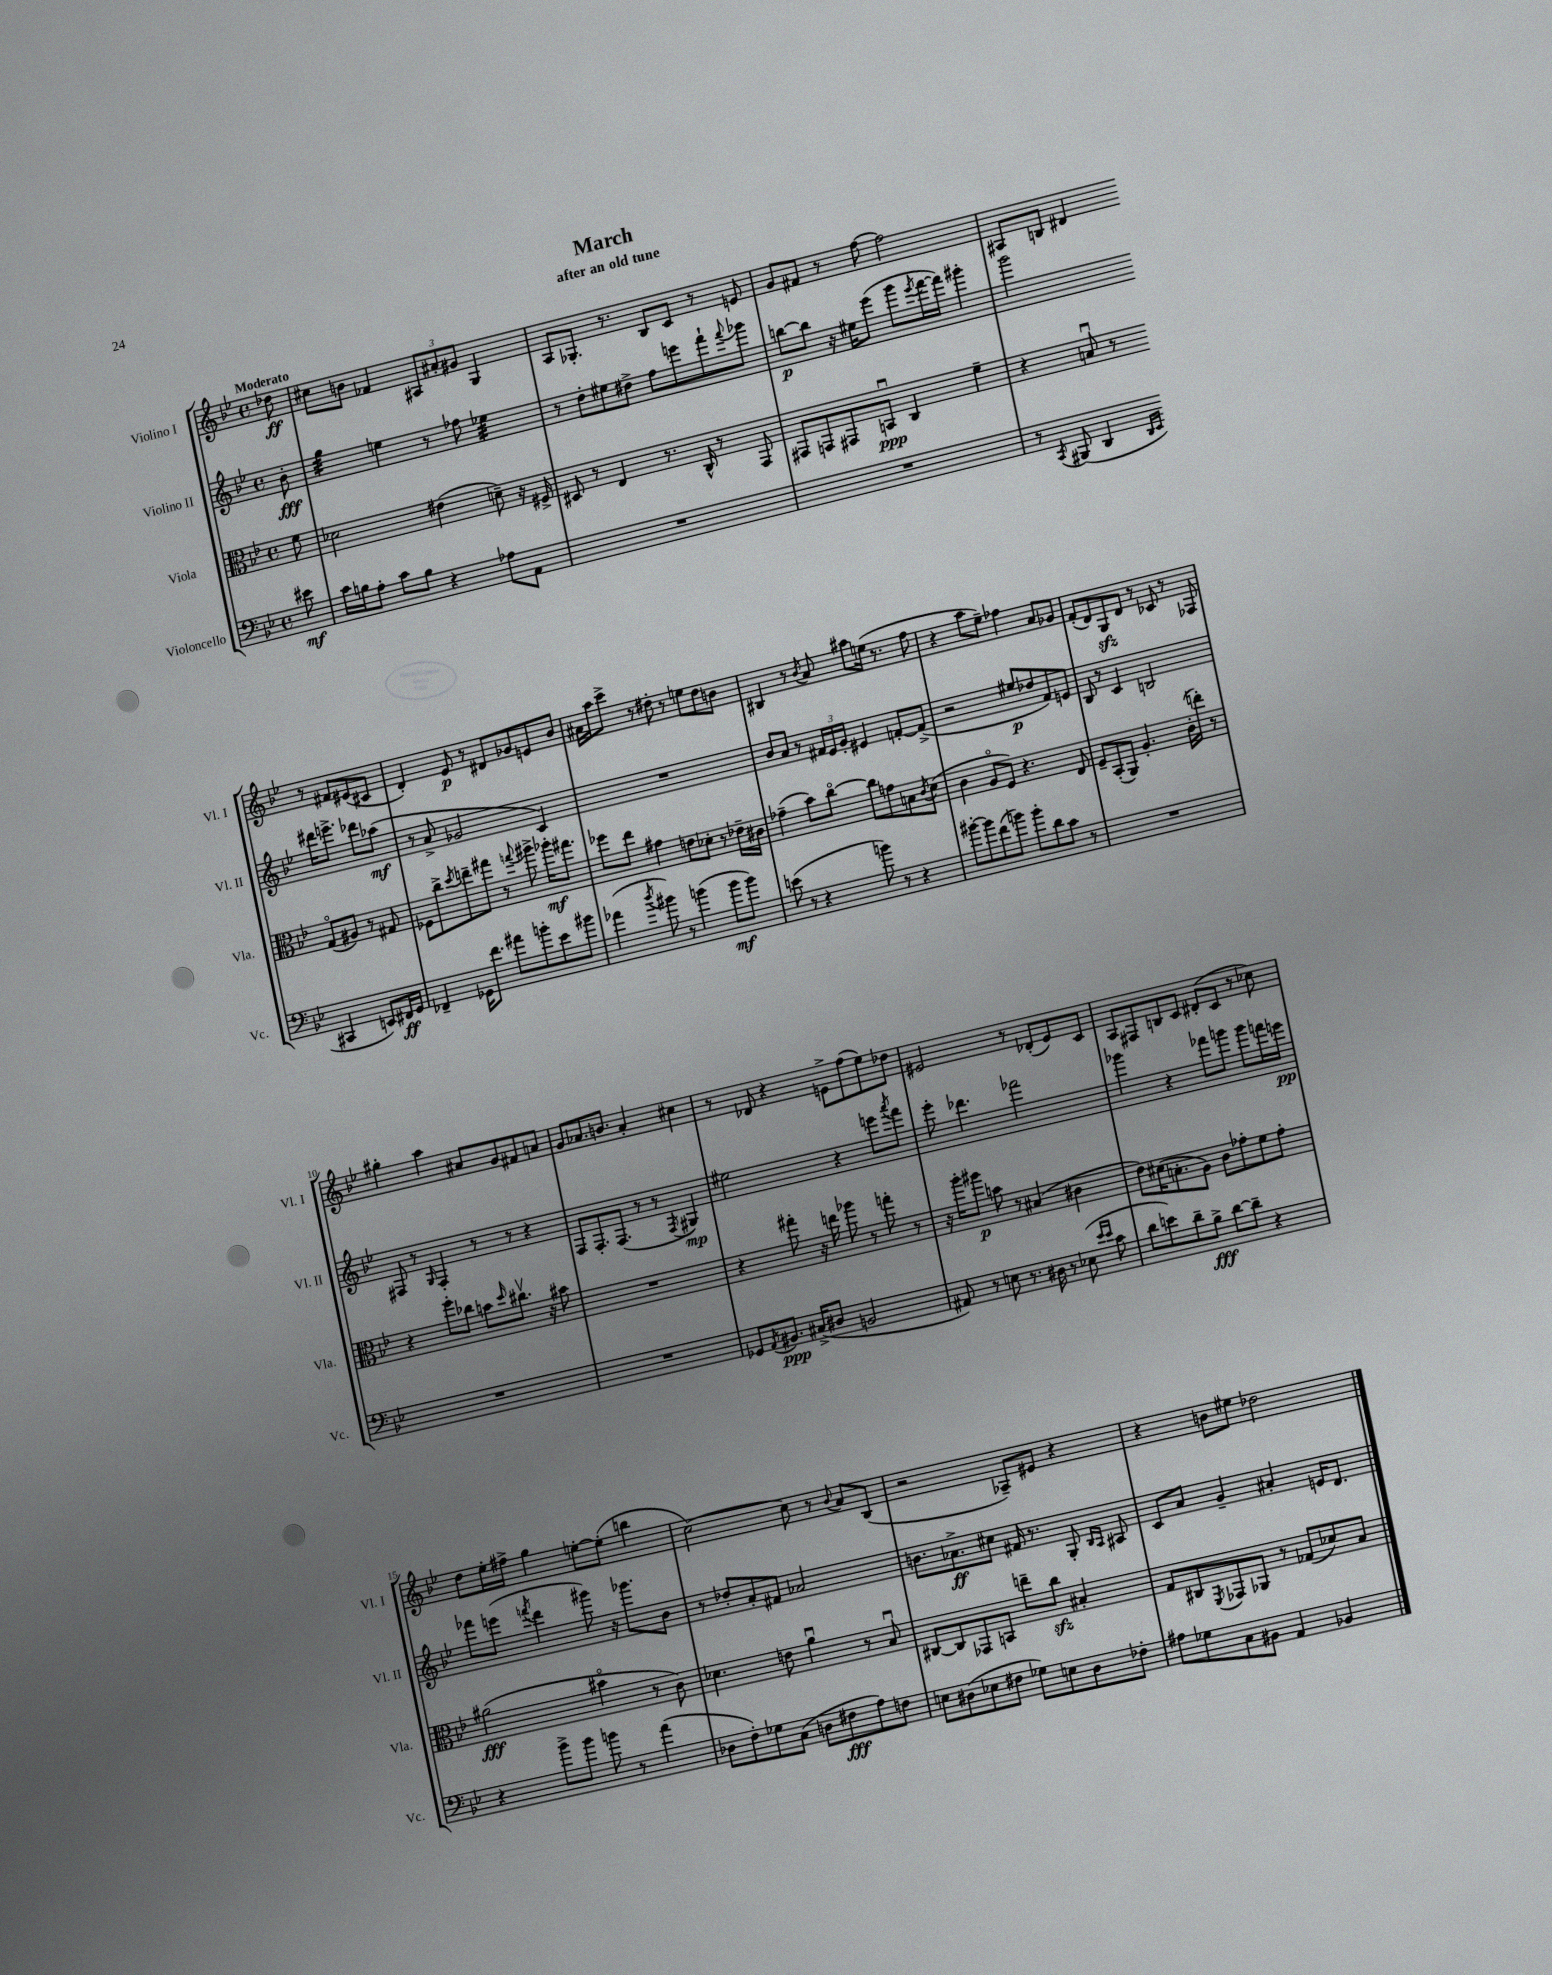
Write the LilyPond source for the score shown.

\header { title = "March" subtitle = "after an old tune" }
<<
\new StaffGroup <<
\new Staff = "s0" \with { instrumentName = "Violino I" shortInstrumentName = "Vl. I" } {
    \clef treble \key bes \major \defaultTimeSignature \time 4/4 \partial 8 \tempo "Moderato"
    des''8\ff |
    cis''8 b'8 fes'4 \tuplet 3/2 { ais8 ais'8-. gis'8 } g4 |
    a8 ges8.-. r8. bes8 c'8 r8 e'8 |
    g'8 fis'8 r8 f''8~ f''2 |
    ais8 b8 dis'4 r8 fis'8 eis'8( cis'8 |
    d'4-.) ees'8\p r8 dis'8 ges'8 e'8 bes'8 |
    ais'16 a''16 c'''8-> r8 dis''8-. r8 e''8 dis''8 b'8 |
    bis4 r8 \acciaccatura { bes'8 } a'8 ais''8 e''16( r8. f''8 |
    r4 a''8 ees''8--) fes''4 a'8 ges'8 |
    f'8-.( d'8) g8\sfz d'8 r8 ces'8 r8 fes8 |
    gis''4-. a''4 ais'8 g'8 fis'8 a'8 |
    g'8 aes'8. b'8. aes'4-. cis''4 |
    r8 des'8 r4 e'8-> f''8( ees''8) des''8 |
    eis'2 r8 des'8-.( eis'8) c'8 |
    a8 fis8 b8 c'8 dis'8-.( c'8 r8 ces''8) |
    d''8 ees''16-. fis''16-> g''4 e''8~-. e''8-.( b''4 |
    c''2~) c''8 r8 \appoggiatura { bes'8 } a'8 bes8( |
    r2 aes8--) eis'8 r4 |
    r4 b'8 eis''8 des''2 \bar "|." |
}
\new Staff = "s1" \with { instrumentName = "Violino II" shortInstrumentName = "Vl. II" } {
    \clef treble \key bes \major \defaultTimeSignature \time 4/4 \partial 8
    bes'8-.\fff |
    g''4:32 e''4 r8 fes''8 ees''4:32 |
    r8 d''8-. eis''8 dis''8-> f''8 e'''8 f'''8-! \appoggiatura { f'''8 } ges'''8 |
    b''8~\p b''8 r16 eis''16 ees'''8( g'''8 \acciaccatura { ees'''8 } f'''16~ f'''16) gis'''4-. |
    g'''2 dis'''16 e'''8.-> des'''8 aes''8\mf( |
    r8 a'8-> ges'2 c'4) |
    R1 |
    bes'8 a'8 r8 \tuplet 3/2 { fis'16 ees'16 g'16-. } eis'4 f'8~-. f'8->( |
    r2 eis''8\p des''8 f'8) e'8 |
    bes8 r8 c'4 b2 |
    fis8 r8 \grace { g16 } fis4-. r8 r8 r4 |
    f8 f8.-. f8.( r8 r8 \acciaccatura { f8 } gis4\mp) |
    eis''2 r4 e'''8 \acciaccatura { a'''8 } f'''8 |
    ees'''8-. des'''4. fes'''2 |
    ges'''4 r4 fes'''8 g'''8 g'''8 f'''16 e'''16\pp |
    fes'''8 e'''8( \acciaccatura { f'''8 } d'''4 gis'''8) r16 ges'''8. bes'8 |
    r8 des''8-. a'8-. fis'8 aes'2 |
    b'8. aes'8.->\ff cis''8 fis'16 r8. g8-. \grace { bes16 a16 } ais8 |
    c'8 a'8 g'4-- ais'4-. e'16 d'8. \bar "|." |
}
\new Staff = "s2" \with { instrumentName = "Viola" shortInstrumentName = "Vla." } {
    \clef alto \key bes \major \defaultTimeSignature \time 4/4 \partial 8
    f'8 |
    des'2 eis'4( d'8--) r16 fis16-> |
    dis8 r8 ees4 r8. c16-^ r8 g,8 |
    gis,8 g,8 gis,8 b,8\downbow\ppp c4 f'4-- |
    r4 b8\downbow r8 g8\flageolet( ais8) r8 gis8 |
    fes8 c''8-> \acciaccatura { d''8 } e''8-- gis''8 r8 \appoggiatura { g''8 } ais''8-> aes''16-.\mf gis''8. |
    fes''8 ees''8 gis'4 e'8 des'8-. r8 ees'16-- cis'16 |
    ges'4--( bes'8) c''8~\flageolet c''8 g'8 b8 \acciaccatura { c'8 } d'8( |
    c'4 a8\flageolet f8) r4. ees8 |
    f8-- bes,8-.( a,8) a4.-. c'16-.( e''16-.) r8 |
    r4 f''8-. ces''8 b'8 \grace { d''16 } cis''8.\upbow r16 bis'8 |
    R1 |
    r4 gis''8-. r16 e''16 aes''8 r8 g''8-. r8 |
    r16 a''16-. ais''8\p b'8 r8 bis4( cis'4 |
    ees'8) dis'16( b8.-. a8) c'8 ges'8-. f'8 ges'8-. |
    ais'2\fff( bis'4\flageolet r8 c'8) |
    des'4. e'8 a'4\downbow r8 bes8\downbow |
    cis8~ cis8 ges,8 b,8 e''8-- c''8\sfz bis4-. |
    g8 cis8 \acciaccatura { f,8 } ges,8 aes,8 r8 ges8( des'8) bes8 \bar "|." |
}
\new Staff = "s3" \with { instrumentName = "Violoncello" shortInstrumentName = "Vc." } {
    \clef bass \key bes \major \defaultTimeSignature \time 4/4 \partial 8
    eis'8\mf |
    c'16 b16 a8-. c'8 b8 r4 aes8 a,8 |
    R1 |
    R1 |
    r8 \acciaccatura { c,8 } bis,,8( d,4 \grace { d,16 ees,16 } cis,4 e,8) fis,16\ff g,16 |
    fes,4-- ges,16 f'8. ais'8 b'8-. ees'8 bis'8 |
    aes'4( \acciaccatura { d''8 } bis'8) r8 b'4( b'8\mf b'8) |
    e'8( r8 r4 b'8) r8 r4 |
    bis'8~-. bis'8 f'8( b'8) b'8-. d'8 c'8 r8 |
    R1 |
    R1 |
    R1 |
    ges,8 \acciaccatura { a,8 } bis,8.\ppp cis16->( dis8 b,2 |
    ais,8) r8 e8 r8. dis16 r8 ees8( \grace { ees'16 ees'16 } c'8 |
    d'8 e'8) d'8-- bes8->\fff d'8~ d'8-- r4 |
    r4 bes'8-> bes'8 b'8 r8 a'4( |
    des8 f8-.) ges8 c8( d8 fis8\fff a8) f8 |
    e8 dis8( ees8 fis8 ges8) e8 dis8 fes8-. |
    ais8 ges8 c8 bis,8 a,4 bes,4 \bar "|." |
}
>>
>>
